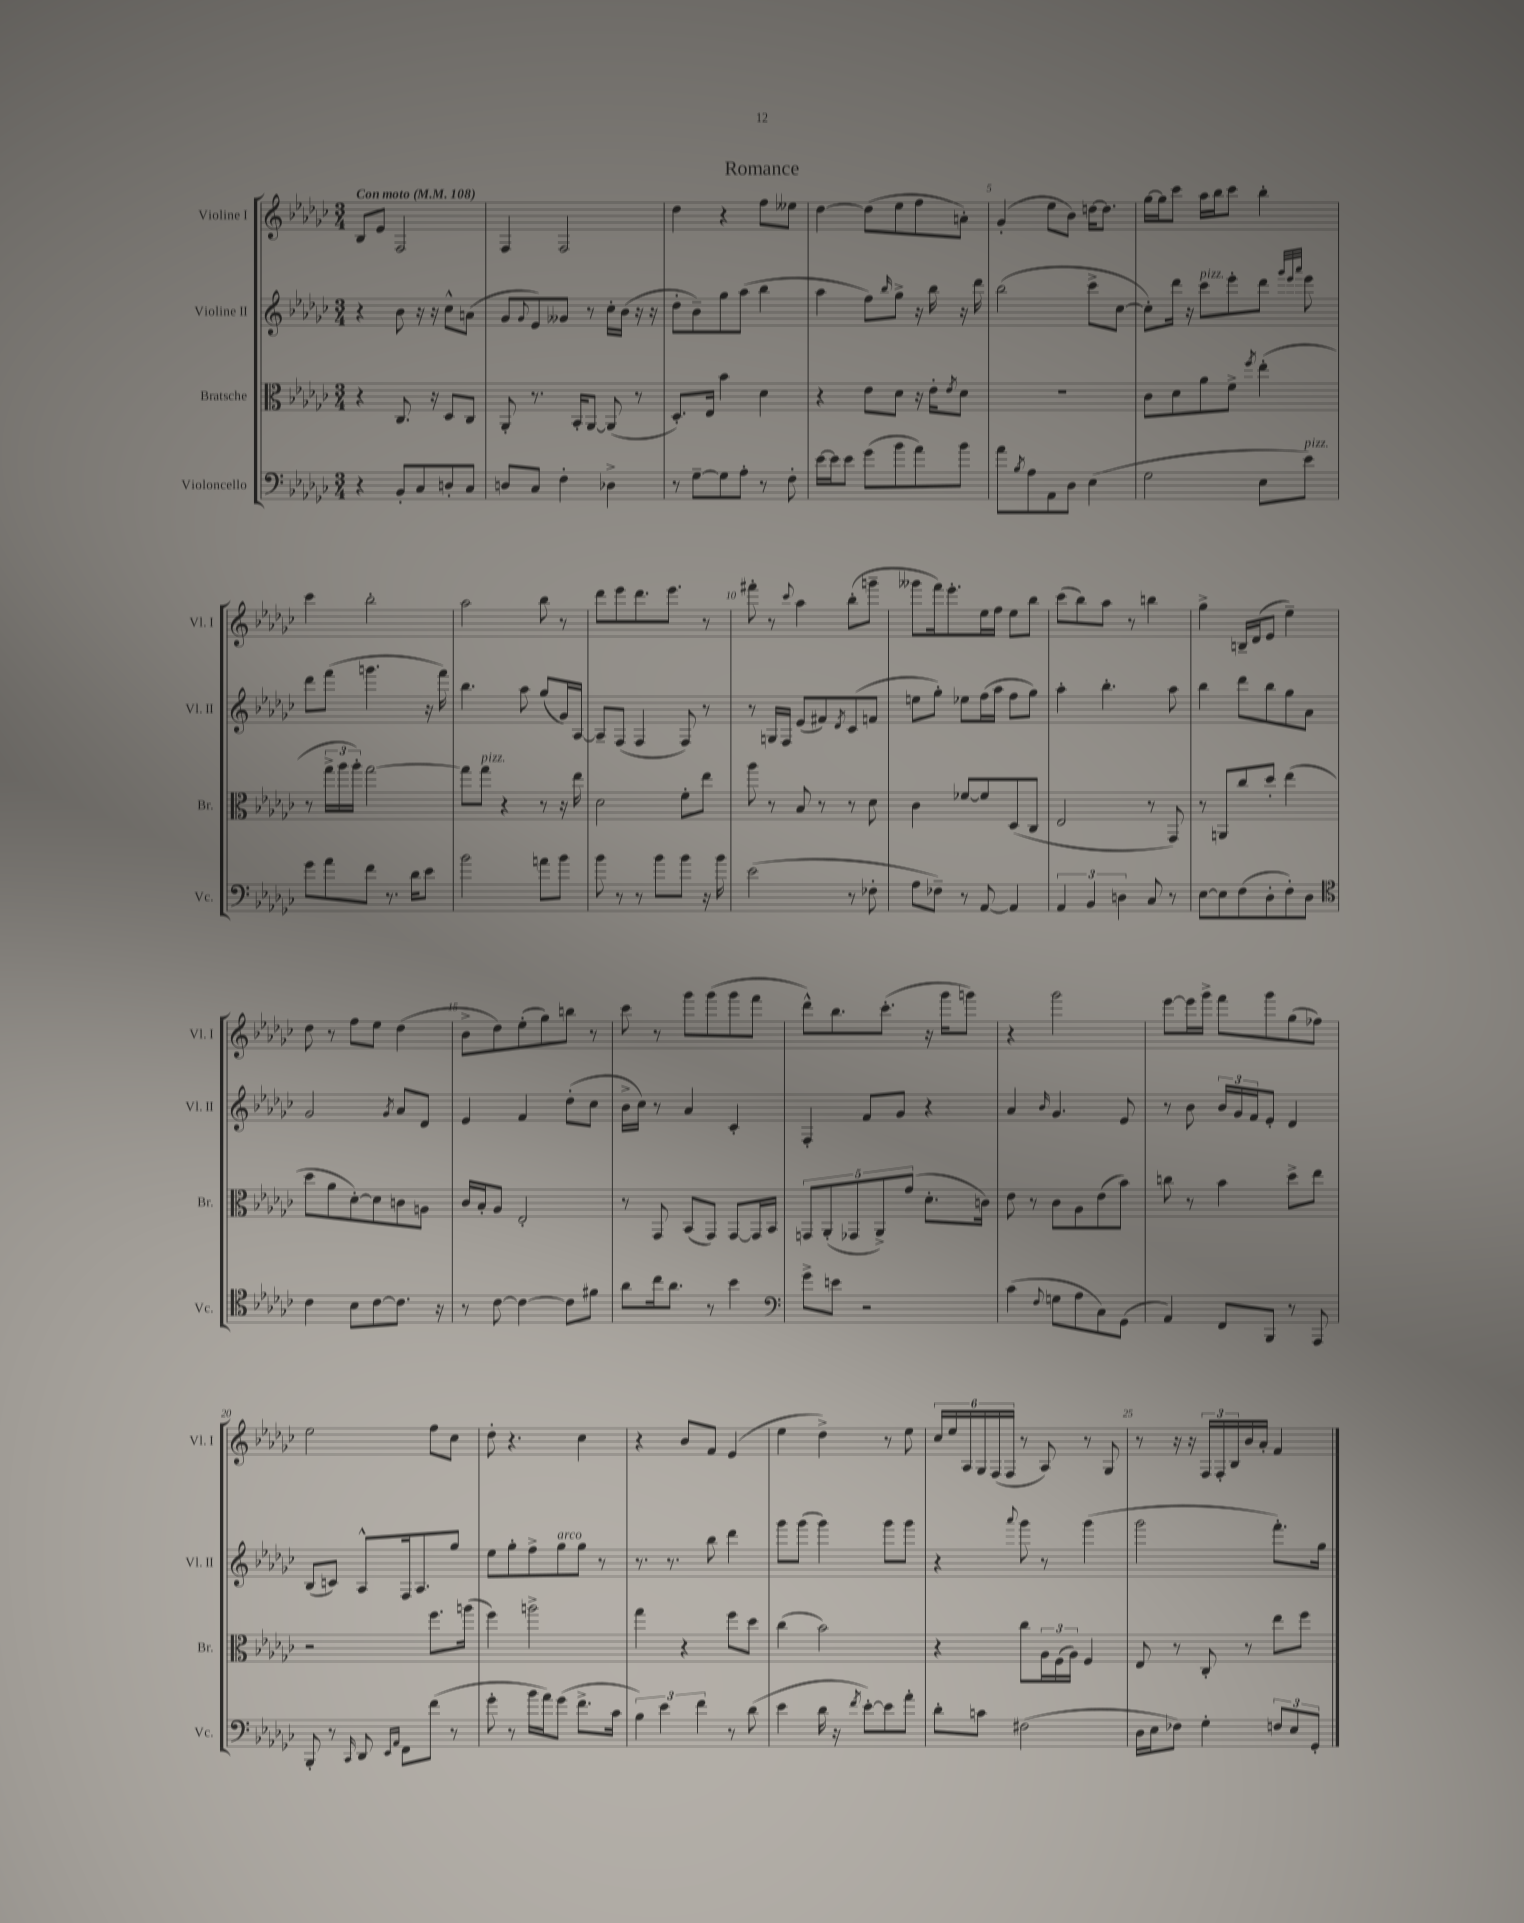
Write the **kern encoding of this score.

**kern	**kern	**kern	**kern
*part4	*part3	*part2	*part1
*staff4	*staff3	*staff2	*staff1
*I"Violoncello	*I"Bratsche	*I"Violine II	*I"Violine I
*I'Vc.	*I'Br.	*I'Vl. II	*I'Vl. I
*clefF4	*clefC3	*clefG2	*clefG2
*k[b-e-a-d-g-c-]	*k[b-e-a-d-g-c-]	*k[b-e-a-d-g-c-]	*k[b-e-a-d-g-c-]
*M3/4	*M3/4	*M3/4	*M3/4
*MM108	*MM108	*MM108	*MM108
=1	=1	=1	=1
!	!	!	!LO:TX:a:B:t=Con moto
4r	4r	4r	8B-/L
.	.	.	8e-/J
8BB-'/L	8.C-/	8b-\	2F/
8C-/	.	16r	.
.	16r	16r	.
8Dn'/	8D-/L	8cc-^^\L	.
8C-/J	8C-/J	(8an\J	.
=2	=2	=2	=2
8Dn/L	8AA-'/	8g-/L	4F/
.	.	8qqg-/	.
8C-/J	8.r	8e-/)	.
4F'\	.	8g--X/J	2F/
.	16BB-'/KL	.	.
.	[8AA-/J	8r	.
4D-X^\	(8AA-/]	16cc-'\LL	.
.	.	(16b-\JJ	.
.	8r	16r	.
.	.	16r	.
=3	=3	=3	=3
8r	8.D-'/L)	8dd-'\L	4dd-\
[8G-~\L	.	8b-~\)	.
.	16E-/Jk	.	.
8G-\]	4b-\	8gg-\	4r
8A-'\J	.	(8aa-\J	.
8r	4d-\	4bb-\	8ff\L
8F'\	.	.	8ee--X\J
=4	=4	=4	=4
[16e-\LL	4r	4aa-\	[4dd-\
16e-\J]	.	.	.
8e-\J	.	.	.
(8g-\L	8e-\L	8ff\L)	(8dd-\L]
.	.	16qqbb-/	.
8b-\	8d-\J	8gg-^\J	8ee-\
8a-\)	16r	16r	8ff\
.	16e-'\KL	16bb-\	.
.	8qe-/	.	.
8b-\J	8d-\J	16r	8an'\J)
.	.	16ddd-\	.
=5	=5	=5	=5
8a-\L	2.r	(2bb-\	(4g-'/
8qB-/	.	.	.
8A-\	.	.	.
8AA-\	.	.	8ee-\L
8D-\J	.	.	8b-\J)
(4E-\	.	8ccc-^\L	[16ddn\KL
.	.	.	8.dd\J]
.	.	[8cc-\J	.
=6	=6	=6	=6
2G-\	8c-\L	8cc-'\L])	[16gg-\LL
.	.	.	16gg-\J]
.	8d-\	16ddd-\Jk	8ccc-\J
.	.	16r	.
!	!	!LO:TX:a:i:t=pizz.	!
.	8a-\	8ccc-\L	16aa-\LL
.	.	.	16bb-\J
.	8f^\J	8eee-'\	8ccc-\J
.	8qff/	.	.
8E-\L	(4ee-'\	8ddd-\J	4bb-'\
.	.	32qqggg-/LLL	.
.	.	32qqeee-/	.
.	.	32qqaaa-/JJJ	.
!LO:TX:a:i:t=pizz.	!	!	!
8e-\J)	.	8eee-\	.
!!LO:LB:g=z
=7	=7	=7	=7
8g-\L	8r	8ddd-\L	4ccc-\
8a-\	24gg-^\LL	(8fff\J	.
.	24aa-\	.	.
.	24aa-'\JJ)	.	.
8f\J	[2gg-\	4.gggn\	2bb-'\
8.r	.	.	.
16d-\KL	.	.	.
8e-\J	.	16r	.
.	.	16fff\)	.
=8	=8	=8	=8
2b-\	8gg-\L]	4.bb-\	2aa-\
!	!LO:TX:a:i:t=pizz.	!	!
.	8gg-\J	.	.
.	4r	.	.
.	.	8aa-\	.
8an\L	8r	(8gg-/L	8bb-\
8b-\J	16r	16g-/L)	8r
.	16ee-\	[16A-/JJ	.
=9	=9	=9	=9
8b-\	2d-\	8A-~/L]	8ddd-\L
8r	.	(8F/J	8eee-\
8r	.	4F/	8.ddd-\
8b-\L	.	.	.
.	.	.	8.eee-\J
8b-\J	8f'\L	8F/)	.
16r	8ee-\J	8r	8r
16b-\	.	.	.
=10	=10	=10	=10
(2e-\	8aa-\	8r	8fff#X'\
.	8r	16Gn/LL	8r
.	.	16F/JJ	.
.	.	.	8qqccc-/
.	8B-/	(8e-/L	4aa-\
.	8r	8f#X/)	.
.	.	8qd-/	.
8r	8r	(8c-/	(8bb-'\L
8F-X'\	8d-\	8fn/J	8gggn~\J
=11	=11	=11	=11
8A-\L	4c-\	8een\L	8ggg--X\L
8F-X~\J)	.	8gg-'\J)	16fff\k)
.	.	.	8.eee-'\
8r	[8f-X/L	8ee-X\L	.
[8AA-/	8f-/]	(16ff\L	16ee-\L
.	.	16aa-\JJ	16ff\JJ
4AA-/]	(8D-/	8ff\L	8ee-\L
.	8C-/J	8gg-\J)	8bb-\J
=12	=12	=12	=12
6AA-/	2E-/	4aa-'\	(8ccc-\L
.	.	.	8bb-\)
6BB-/	.	.	.
.	.	4.bb-'\	8aa-\J
6Dn\	.	.	.
.	.	.	8r
8C-/	8r	.	4bbn\
8r	8GG-/)	8aa-\	.
=13	=13	=13	=13
[8E-\L	8r	4bb-\	4gg-^\
8E-\]	8AAn/L	.	.
(8F\	8cc-/	8ddd-\L	16Bn~/LL
.	.	.	(16d-/J
8D-'\	8dd-'/J	8bb-\	8e-/J
8F'\)	(4ee-\	8gg-\	4ee-~\)
8D-\J	.	8a-\J	.
!!LO:LB:g=z
=14	=14	=14	=14
*clefC4	*	*	*
4c-\	8dd-\L	2g-/	8dd-\
.	8a-\	.	8r
8B-\L	[8d-'\)	.	8ff\L
[8c-\	8d-\]	.	8ee-\J
.	.	8qg-/	.
8.c-\J]	8cn\	8a-/L	(4dd-\
.	8An\J	8d-/J	.
16r	.	.	.
=15	=15	=15	=15
8r	16c-/LL	4e-/	8b-^\L
.	16B-'/J	.	.
[8c-\	8A-/J	.	8dd-\)
4c-\_	2E-'/	4f/	(8ee-'\
.	.	.	8gg-\)
8c-\L]	.	(8dd-'\L	8bbn\J
8f#X\J	.	8cc-\J	8r
=16	=16	=16	=16
8a-\L	8r	16b-^\LL	8ccc-\
.	.	16cc-\JJ)	.
16cc-\k	8GG-/	8r	8r
8.a-\J	.	.	.
.	(8BB-/L	4a-/	8ggg-\L
8r	8GG-/J)	.	(8ggg-\
4b-\	[8GG-/L	4c-'/	8ggg-\
.	16GG-/L]	.	8fff\J
.	16BB-/JJ	.	.
=17	=17	=17	=17
*clefF4	*	*	*
8g-^\L	10GGn/L	4F'/	8ddd-^^\L)
.	(10AA-'/	.	.
8en\J	.	.	8.bb-\
.	10GG-X/	.	.
2r	.	8f/L	.
.	10AA-^/)	.	.
.	.	.	(8.ccc-'\J
.	.	8g-/J	.
.	(10g-/J	.	.
.	8.d-'\L	4r	16r
.	.	.	16ggg-\KL
.	.	.	8gggn\J)
.	16cn\Jk)	.	.
=18	=18	=18	=18
(4c-\	8e-\	4a-/	4r
.	8r	.	.
8qqF/	.	16qqb-/	.
8Gn\L	8c-\L	4.g-/	2ggg-\
8A-\	8A-\	.	.
8C-\)	(8e-\	.	.
(8GG-\J	8b-\J)	8e-/	.
=19	=19	=19	=19
4AA-/)	8ccn\	8r	[8eee-\L
.	8r	8b-\	16eee-\L]
.	.	.	16ggg-^\JJ
8FF/L	4b-\	24b-/LL	8fff\L
.	.	24g-/	.
.	.	24f/J	.
8BBB-/J	.	8e-'/J	8ggg-\
8r	8dd-^\L	4d-/	(8gg-\
8AAA-/	8ee-\J	.	8ff-X\J)
!!LO:LB:g=z
=20	=20	=20	=20
8BBB-'/	2r	(8B-/L	2ee-\
8r	.	8cn/J)	.
16qqCC-/	.	.	.
8DD-/	.	8A-^^/L	.
16qqEE-/LL	.	.	.
16qqAA-/JJ	.	.	.
8FF\L	.	16F/k	.
.	.	8.A-/	.
(8f\J	8.ff\L	.	8ff\L
8r	.	8gg-/J	8cc-\J
.	(16aan\Jk	.	.
=21	=21	=21	=21
8g-'\	4ff\)	8ee-\L	8dd-'\
8r	.	8gg-'\	4.r
16b-\LL	2aan^\	8ff^\	.
16a-\J)	.	.	.
!	!	!LO:TX:a:i:t=arco	!
(8g-\J	.	8gg-\	.
8.f^\L	.	8gg-\J	4cc-\
.	.	8r	.
16c-\Jk	.	.	.
=22	=22	=22	=22
6B-\)	4gg-\	8.r	4r
6e-\	.	.	.
.	.	8.r	.
.	4r	.	8b-/L
6f\	.	.	.
.	.	8bb-\	8f/J
8r	8ff\L	4ddd-\	(4e-/
(8d-\	8dd-\J	.	.
=23	=23	=23	=23
4e-\	(4cc-\	8ggg-\L	4ee-\
.	.	(8ggg-\J	.
16d-\	2b-\)	4ggg-\)	4dd-^\)
16r	.	.	.
8qf/	.	.	.
[8e-'\L)	.	.	.
8e-\]	.	8ggg-\L	8r
8a-'\J	.	8ggg-\J	8ee-\
=24	=24	=24	=24
8d-'\L	4r	4r	24cc-/LL
.	.	.	24ee-/
.	.	.	24A-/
8cn\J	.	.	24G-/
.	.	.	(24F/
.	.	.	24F/JJ
.	.	8qqaaa-/	.
(2F#X\	8cc-\L	8ggg-\	8r
.	24A-\L	8r	8A-/)
.	(24F\	.	.
.	24A-\JJ)	.	.
.	4F/	(4ggg-\	8r
.	.	.	8G-/
=25	=25	=25	=25
16D-\LL	8E-/	2ggg-\	8r
16E-\J	.	.	.
8F-X\J)	8r	.	16r
.	.	.	16r
4G-'\	8C-'/	.	24F/LL
.	.	.	24F'/
.	.	.	24B-/
.	8r	.	16b-/
.	.	.	16a-'/JJ
12Fn/L	8ee-\L	8.fff'\L)	4f/
12E-/	.	.	.
.	8ff\J	.	.
12GG-'/J	.	.	.
.	.	16gg-\Jk	.
==	==	==	==
*-	*-	*-	*-
